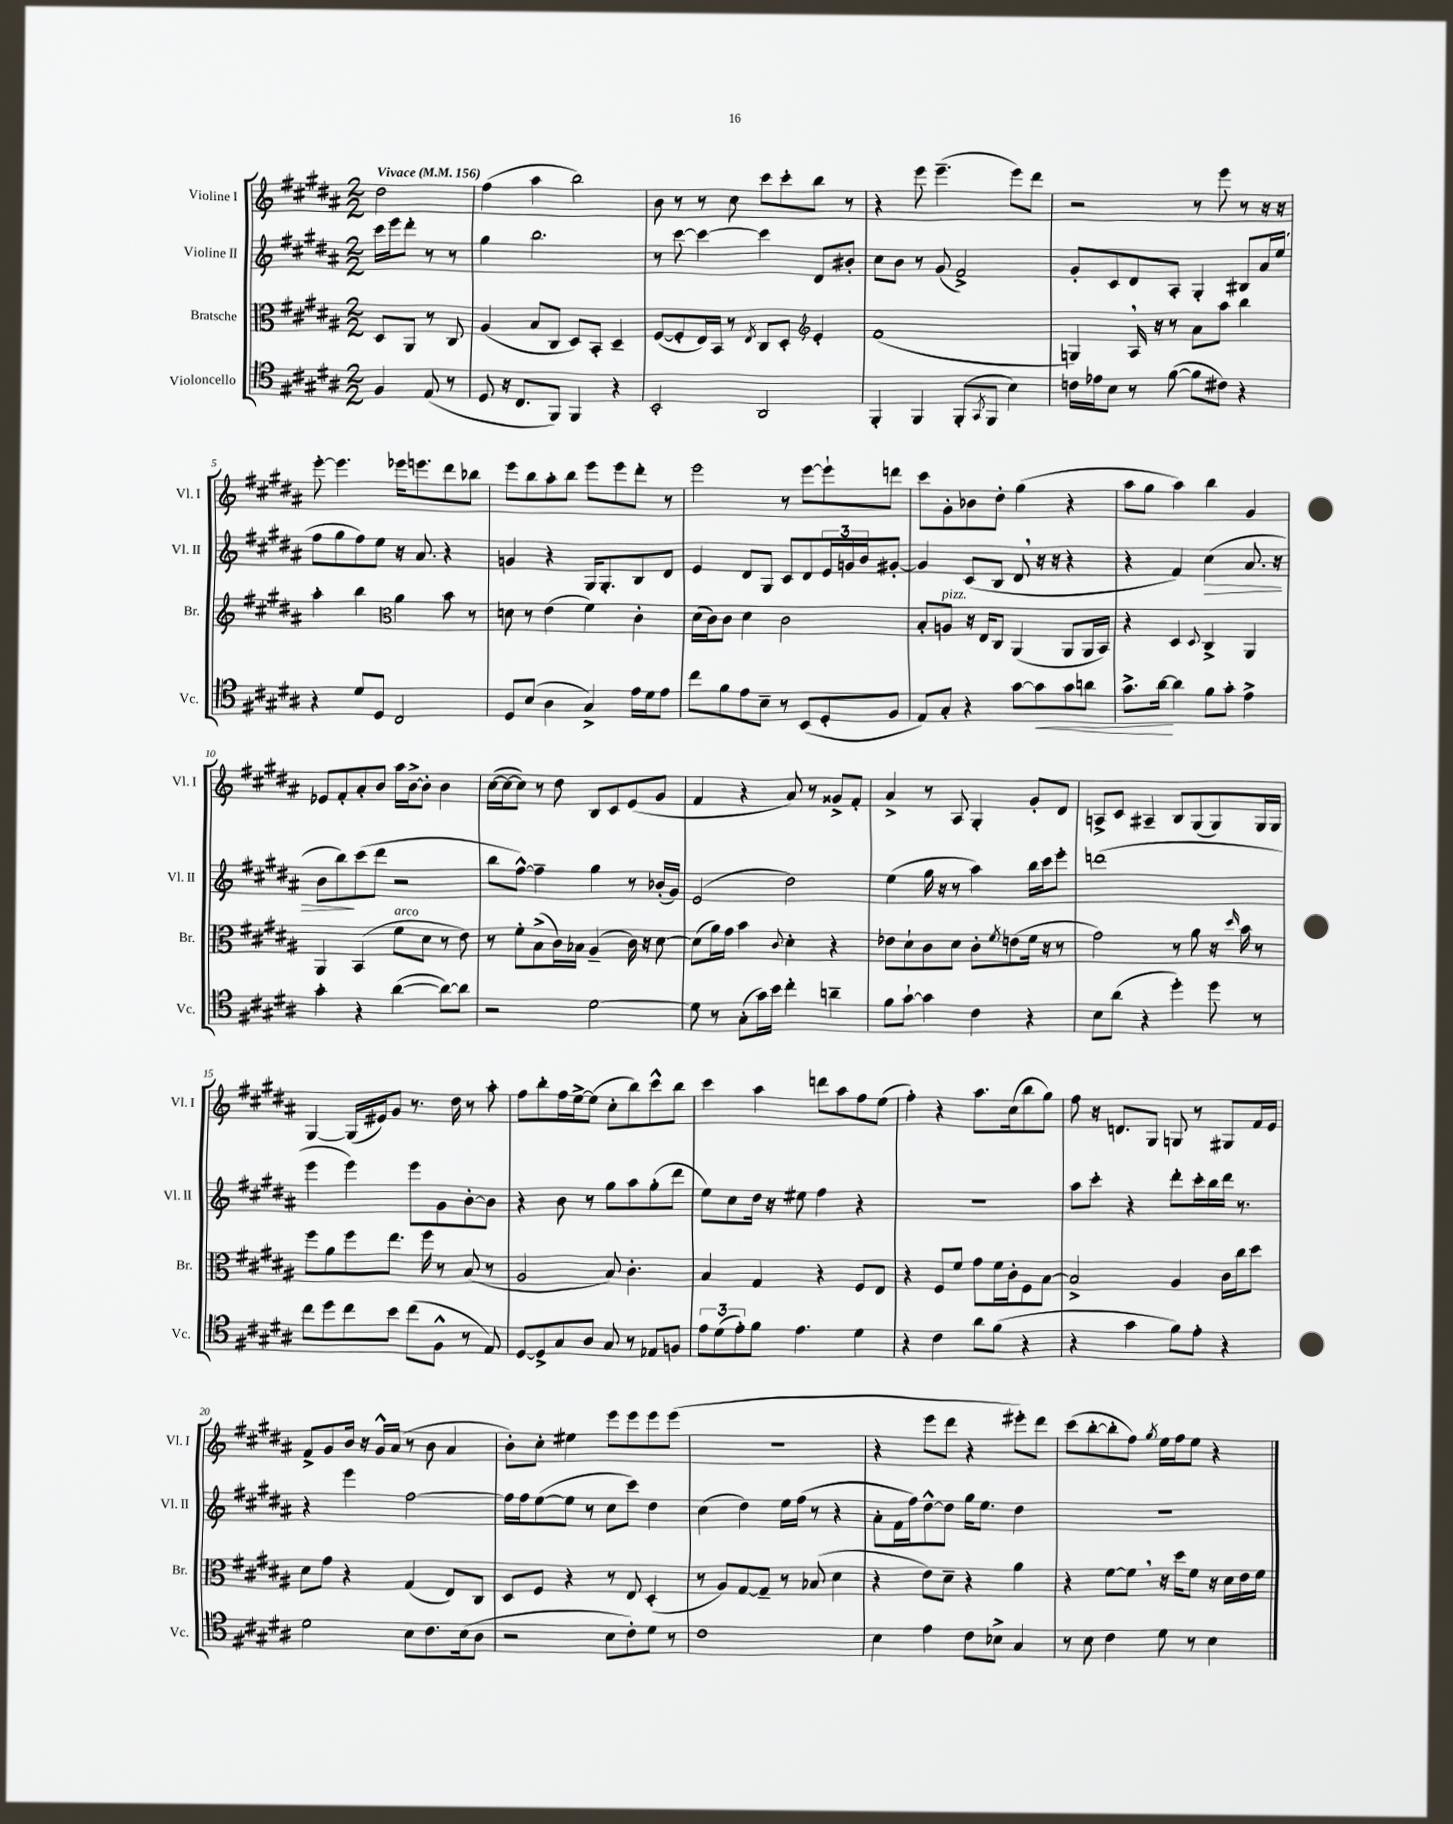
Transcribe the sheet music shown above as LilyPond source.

<<
\new StaffGroup <<
\new Staff = "s0" \with { instrumentName = "Violine I" shortInstrumentName = "Vl. I" } {
    \clef treble \key b \major \numericTimeSignature \time 2/2 \partial 2 \tempo "Vivace" 4 = 156
    dis''2 |
    fis''4( ais''4 b''2) |
    b'8 r8 r8 cis''8 cis'''8 cis'''8-. b''8 r8 |
    r4 e'''8 e'''4.--( e'''8) dis'''8 |
    r2 r8 e'''8 r8 r16 r16 |
    e'''8~-. e'''4. ees'''16 e'''8. dis'''8 bes''8 |
    e'''8 b''8 ais''8-. b''8 e'''8 e'''8 dis'''8-. r8 |
    e'''2 r8 e'''8~ e'''8-! d'''8 |
    cis'''8 gis'8-. bes'8 dis''8-. gis''4( r4 |
    ais''8 gis''8 ais''4) b''4 gis'4 |
    ees'8 fis'8-. ais'8-. b'8 ais''16 b'16~-> b'8-. b'4 |
    cis''16~( cis''16~ cis''8) r8 dis''8 b8 cis'8 e'8( gis'8 |
    fis'4 r4 ais'8) r8 gisis'8-> fis'8-. |
    ais'4-> r8 ais8 gis4-. gis'8-. dis'8 |
    a8-> cis'8 ais4-- b8 gis8( gis8) gis16 gis16 |
    gis4~ gis16( eis'16) gis'8 r8. dis''16 r8 ais''8-. |
    fis''8 b''8-. fis''16 e''16~-> e''8( cis''8-. b''8) cis'''8-^ b''8 |
    cis'''4 ais''4 d'''8 ais''8 fis''8 e''8( |
    fis''4-.) r4 ais''8. cis''16( b''8 gis''8) |
    fis''8 r16 d'8. gis8 g8 r8 gis8 fis'16 e'16 |
    fis'8-> gis'8 b'16 r16 gis'16-^ ais'16( r8 b'8 ais'4 |
    b'8-.) cis''8-. eis''4 e'''8 e'''8 e'''8 e'''8( |
    r1 |
    r4 e'''8 dis'''8 r4 eis'''8-.) dis'''8 |
    cis'''8( b''8~-. b''8-. fis''8) \acciaccatura { gis''8 } e''16 fis''16 e''8 r4 \bar "|." |
}
\new Staff = "s1" \with { instrumentName = "Violine II" shortInstrumentName = "Vl. II" } {
    \clef treble \key b \major \numericTimeSignature \time 2/2 \partial 2
    cis'''16 e'''16 dis'''8-. r8 r8 |
    gis''4 b''2. |
    r8 cis'''8~ cis'''4~ cis'''4 dis'8 bis'8-. |
    cis''8 b'8 r8 gis'8( fis'2->) |
    gis'8-. cis'8 dis'8 ais8-. gis4-. bis8 ais'16 e''16( |
    fis''8 gis''8 fis''8) e''8 r16 ais'8. r4 |
    g'4 r4 gis16 gis8.-. b8 dis'8 |
    e'4 dis'8 gis8 cis'8 dis'8 \tuplet 3/2 { e'16 g'16 b'16 } gis'8~-. |
    gis'4 cis'8( b8 dis'8 \breathe r16 r16 r4 |
    r4 fis'4) cis''4\>( ais'8. r16 |
    b'8 b''8\!) cis'''8( dis'''8 r2 |
    b''8 fis''8~-^) fis''4-- gis''4 r8 bes'16-.( gis'16) |
    e'2( dis''2) |
    e''4( gis''16 r16 r8 ais''4) b''16 cis'''16 e'''8-. |
    d'''1( |
    e'''4 e'''4) e'''8 gis'8 b'8~-. b'8 |
    r4 b'8 r8 gis''8 ais''8 gis''8-.( dis'''8 |
    e''8) cis''8 dis''16 r16 eis''8 fis''4 r4 |
    R1 |
    ais''8 cis'''8-. r4 dis'''8-. cis'''16-. b''16 dis'''16 r8. |
    r4 e'''4 fis''2~ |
    fis''16 fis''16 e''8~( e''8 r8 cis''8 cis'''8) dis''4 |
    cis''4( dis''4) e''16 fis''16( r8 r4 |
    ais'8-. fis'16 fis''16) dis''8~-^ dis''8 gis''16 e''8. dis''4 |
    R1 \bar "|." |
}
\new Staff = "s2" \with { instrumentName = "Bratsche" shortInstrumentName = "Br." } {
    \clef alto \key b \major \numericTimeSignature \time 2/2 \partial 2
    dis8 ais,8 r8 cis8 |
    ais4( b8 cis8 dis8) b,8-. dis4-- |
    fis8~( fis8-. e16) b,16 r8 \acciaccatura { e8 } cis8 dis8-. \clef treble e'4-. |
    fis'1( |
    g4) ais16 \breathe r16 r8 ais'8 ais''8 b''4 |
    ais''4-. b''4 \clef alto ais'4 b'8 r8 |
    d'8 r8 e'4( fis'4) cis'4-. |
    dis'16( cis'16) cis'8 dis'4 cis'2 |
    b8-. a8^\markup { \italic "pizz." } r16 e16 cis8 ais,4( ais,8 ais,16 b,16) |
    r4 dis4 \appoggiatura { dis8 } cis4-> ais,4 |
    ais,4 b,4( fis'8^\markup { \italic "arco" } dis'8 r8 e'8) |
    r8 fis'8-. b8->( cis'16) bes16 ais4--( cis'16) r16 dis'8~ |
    dis'8( ais'16) gis'16 b'4 \appoggiatura { cis'8 } dis'4-. r4 |
    ees'8 dis'8-! cis'8 dis'8 cis'8-. \acciaccatura { fis'8 } e'8( fis'16 r16 r8 |
    gis'2) r8 ais'8 r16 \grace { dis''16 } b'16 r8 |
    fis''8 ais'8 fis''8 e''8. fis''16 r8 b8( r8 |
    ais2 b8) cis'4.-. |
    b4 gis4 r4 fis8 e8 |
    r4 fis8 fis'8 gis'8 fis'16 cis'16-. fis8 b8~ |
    b2-> ais4 cis'16 cis''16 dis''8 |
    dis'8 gis'8 r4 gis4( e8) cis8 |
    dis8 fis8 r4 r8 e8 dis4-.( |
    r8 ais8) gis8~ gis8-- r8 bes8( dis'4 |
    r4 e'8) dis'8-- r4 ais'4 |
    r4 fis'8~ fis'8 \breathe r16 dis''16 fis'8 r16 dis'16 e'16 fis'16 \bar "|." |
}
\new Staff = "s3" \with { instrumentName = "Violoncello" shortInstrumentName = "Vc." } {
    \clef tenor \key b \major \numericTimeSignature \time 2/2 \partial 2
    fis4 e8( r8 |
    dis8 r16 cis8. fis,8) fis,4 r4 |
    b,2-. ais,2 |
    fis,4-. fis,4 fis,8-.( \acciaccatura { gis,8 } fis,8 b4) |
    c'16 ees'16 b8 r8 fis'8~( fis'8 cis'8) r4 |
    r4 dis'8 dis8 cis2 |
    dis8 b8( ais4 gis4->) e'16 dis'16 e'8 |
    cis''8 fis'8 e'8 b8-- r8 b,8( dis8-. fis8 |
    e8) gis8-. r4 gis'8~ gis'8\< gis'8 a'8 |
    gis'8.-> ais'16~\! ais'4 fis'8 gis'8-. e'4-> |
    gis'4-. r4 ais'4~( ais'8~) ais'8 |
    r2 dis'2~ |
    dis'8 r8 gis8-.( gis'16) b'16 cis''4-. a'4-- |
    fis'8 gis'8~-! gis'4 cis'4 r4 |
    b8 ais'8( r4 dis''4-.) dis''8 r8 |
    cis''8 dis''8 cis''8 b'8 cis''8( fis8-^ r8 e8) |
    dis8~ dis8-> gis8 ais8 gis8 r8 ees8 f8 |
    \tuplet 3/2 { e'8 dis'8( e'8-.) } fis'8 e'4. dis'4 |
    r4 cis'4 ais'8 fis'8( r4 |
    r4 gis'4 fis'8) e'8-. r4 |
    dis'2 b8 cis'8. b16( ais8 |
    r2 b8 cis'8-.) dis'8 r8 |
    cis'1 |
    b4 e'4 cis'8 bes8-> gis4 |
    r8 b8 cis'4 dis'8 r8 b4 \bar "|." |
}
>>
>>
